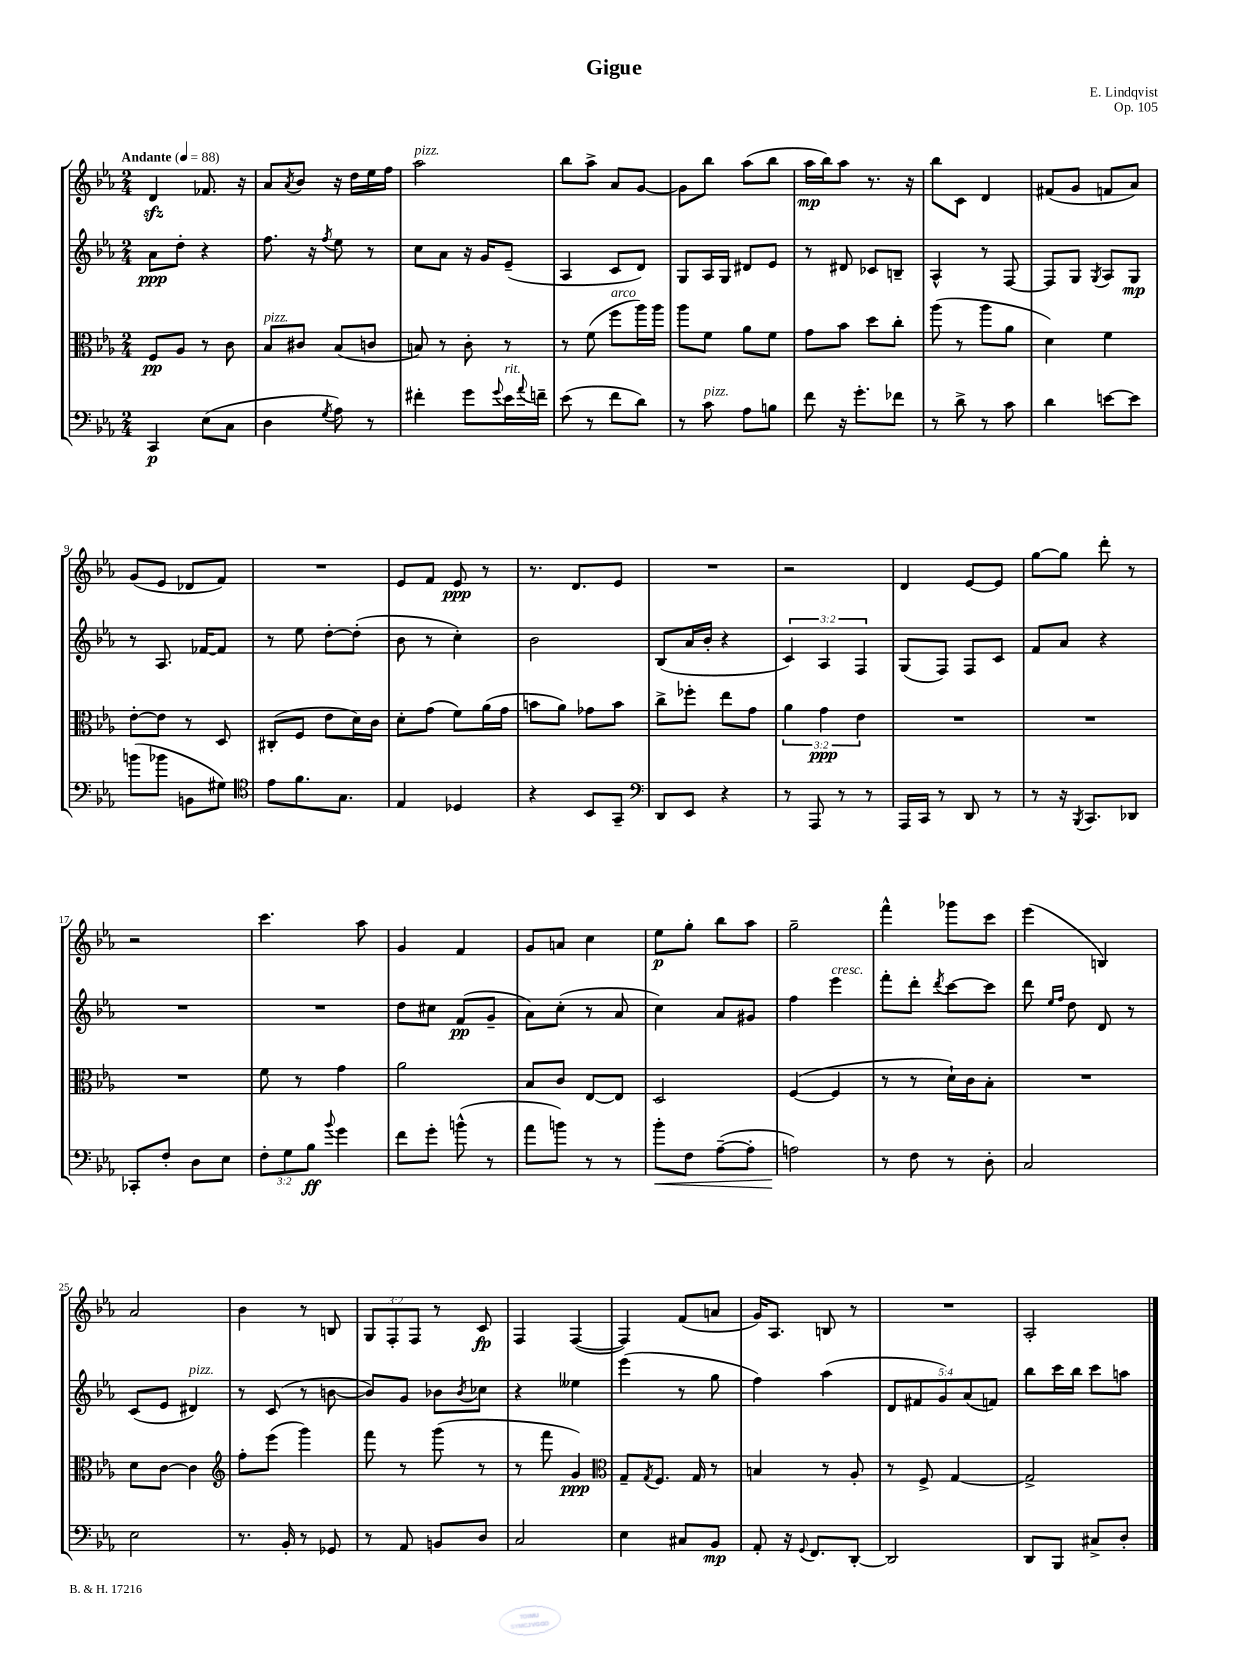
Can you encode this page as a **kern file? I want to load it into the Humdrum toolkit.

**kern	**kern	**kern	**kern
*staff4	*staff3	*staff2	*staff1
*clefF4	*clefC3	*clefG2	*clefG2
*k[b-e-a-]	*k[b-e-a-]	*k[b-e-a-]	*k[b-e-a-]
*M2/4	*M2/4	*M2/4	*M2/4
*MM88	*MM88	*MM88	*MM88
4CC	8F	8a-	4d
.	8A-	8dd'	.
(8E-	8r	4r	8.f-
8C	8c	.	.
.	.	.	16r
=	=	=	=
4D	8B-	8.ff	8a-
.	.	.	8qa-
.	8c#	.	8b-
.	.	16r	.
8qG	.	8qff	.
8A-)	(8B-	8ee-	16r
.	.	.	16dd
8r	8c	8r	16ee-
.	.	.	16ff
=	=	=	=
4f#'	8B)	8cc	2aa-
.	8r	8a-	.
8g	8c'	16r	.
.	.	16g	.
8qqg	.	.	.
16e-	8r	(8e-~	.
8qqa-	.	.	.
16f~	.	.	.
=	=	=	=
(8e-	8r	4A-	8bb-
8r	(8f	.	8aa-^
8f	8ff	8c	8a-
8d)	16aa-)	8d)	[8g
.	16aa-	.	.
=	=	=	=
8r	8aa-	8G	8g]
8c	8f	16A-	8bb-
.	.	16G	.
8A-	8a-	8d#	(8aa-
8B	8f	8e-	8bb-
=	=	=	=
8f	8g	8r	16aa-
.	.	.	16bb-)
16r	8b-	8d#	8aa-
8.g'	.	.	.
.	8dd	8c-	8.r
8f-	8cc'	8B~	.
.	.	.	16r
=	=	=	=
8r	(8aa-	4A-^^	8bb-
8d^	8r	.	8c
8r	8aa-	8r	4d
8c	8a-	[8F	.
=	=	=	=
4d	4d)	8F]	(8f#
.	.	8G	8g
.	.	8qG	.
[8e	4f	8A-	8f
8e]	.	8G	8a-)
=	=	=	=
(8b	[8e-'	8r	(8g
8b-	8e-]	8.A-	8e-
8BB	8r	.	8d-
.	.	[16f-	.
8G#)	8D	8f-]	8f)
=	=	=	=
*clefC4	*	*	*
8e-	(8C#'	8r	2r
8.f	8F	8ee-	.
.	8e-	[8dd'	.
8.G	.	.	.
.	16d)	(8dd']	.
.	16c	.	.
=	=	=	=
4E-	8d'	8b-	8e-
.	(8g	8r	8f
4D-	8f)	4cc')	8e-
.	(16a-	.	8r
.	16g	.	.
=	=	=	=
4r	8b	2b-	8.r
.	8a-)	.	.
.	.	.	8.d
8BB-	8g-	.	.
8GG~	8b	.	8e-
=	=	=	=
*clefF4	*	*	*
8DD	8cc^	(8B-	2r
8EE-	8ff-'	16a-	.
.	.	16b-'	.
4r	8ee-	4r	.
.	8g	.	.
=	=	=	=
8r	6a-	6c)	2r
8AAA-	.	.	.
.	6g	6A-	.
8r	.	.	.
.	6e-	6F	.
8r	.	.	.
=	=	=	=
16AAA-	2r	(8G	4d
16CC	.	.	.
8r	.	8F)	.
8DD	.	8F	[8e-
8r	.	8c	8e-]
=	=	=	=
8r	2r	8f	[8gg
16r	.	8a-	8gg]
8qBBB-	.	.	.
8.CC	.	.	.
.	.	4r	8ddd'
8DD-	.	.	8r
=	=	=	=
8CC-'	2r	2r	2r
8F'	.	.	.
8D	.	.	.
8E-	.	.	.
=	=	=	=
12F'	8f	2r	4.ccc
12G	.	.	.
.	8r	.	.
12B-	.	.	.
8qqb-	.	.	.
4g	4g	.	.
.	.	.	8aa-
=	=	=	=
8f	2a-	8dd	4g
8g'	.	8cc#	.
(8b^^	.	(8f	4f
8r	.	8g~	.
=	=	=	=
8a-	8B-	8a-)	8g
8b)	8c	(8cc'	8a
8r	[8E-	8r	4cc
8r	8E-]	8a-	.
=	=	=	=
8b-'	2D	4cc)	8ee-
8F	.	.	8gg'
([8A-~	.	8a-	8bb-
8A-']	.	8g#	8aa-
=	=	=	=
2A)	([4F	4ff	2gg~
.	4F]	4eee-	.
=	=	=	=
8r	8r	8fff'	4fff^^
8F	8r	8ddd'	.
.	.	8qddd	.
8r	16d`)	[8ccc	8ggg-
.	16c	.	.
8D'	8B-'	8ccc]	8ccc
=	=	=	=
2C	2r	8ddd	(4eee-
.	.	16qqee-	.
.	.	16qqff	.
.	.	8dd	.
.	.	8d	4B)
.	.	8r	.
=	=	=	=
2E-	8d	(8c	2a-
.	[8c	8e-	.
.	4c]	4d#)	.
=	=	=	=
*	*clefG2	*	*
8.r	8ff'	8r	4b-
.	(8eee-	(8c	.
16BB-'	.	.	.
8r	4ggg)	8r	8r
8GG-	.	[8b	8B
=	=	=	=
8r	8fff	8b])	12G
.	.	.	12F'
8AA-	8r	8g	.
.	.	.	12F
8BB	(8ggg	8b-	8r
.	.	8qb-	.
8D	8r	8cc-	8c
=	=	=	=
2C	8r	4r	4F
.	8fff	.	.
.	4g)	4ee--	([4F
=	=	=	=
*	*clefC3	*	*
4E-	8G~	(4eee-	4F])
.	8qG	.	.
.	8.F	.	.
8C#	.	8r	(8f
.	16G	.	.
8BB-	8r	8gg	8a
=	=	=	=
8AA-'	4B	4ff)	16g)
.	.	.	8.A-
16r	.	.	.
8qqGG	.	.	.
8.FF	.	.	.
.	8r	(4aa-	8B
[8DD'	8A-'	.	8r
=	=	=	=
2DD]	8r	10d	2r
.	.	10f#	.
.	8F^	.	.
.	.	10g)	.
.	[4G	.	.
.	.	(10a-	.
.	.	10f)	.
=	=	=	=
8DD	2G^]	8bb-	2A-'
8BBB-	.	16ccc	.
.	.	16bb-	.
8C#^	.	8ccc	.
8D'	.	8aa	.
==	==	==	==
*-	*-	*-	*-
